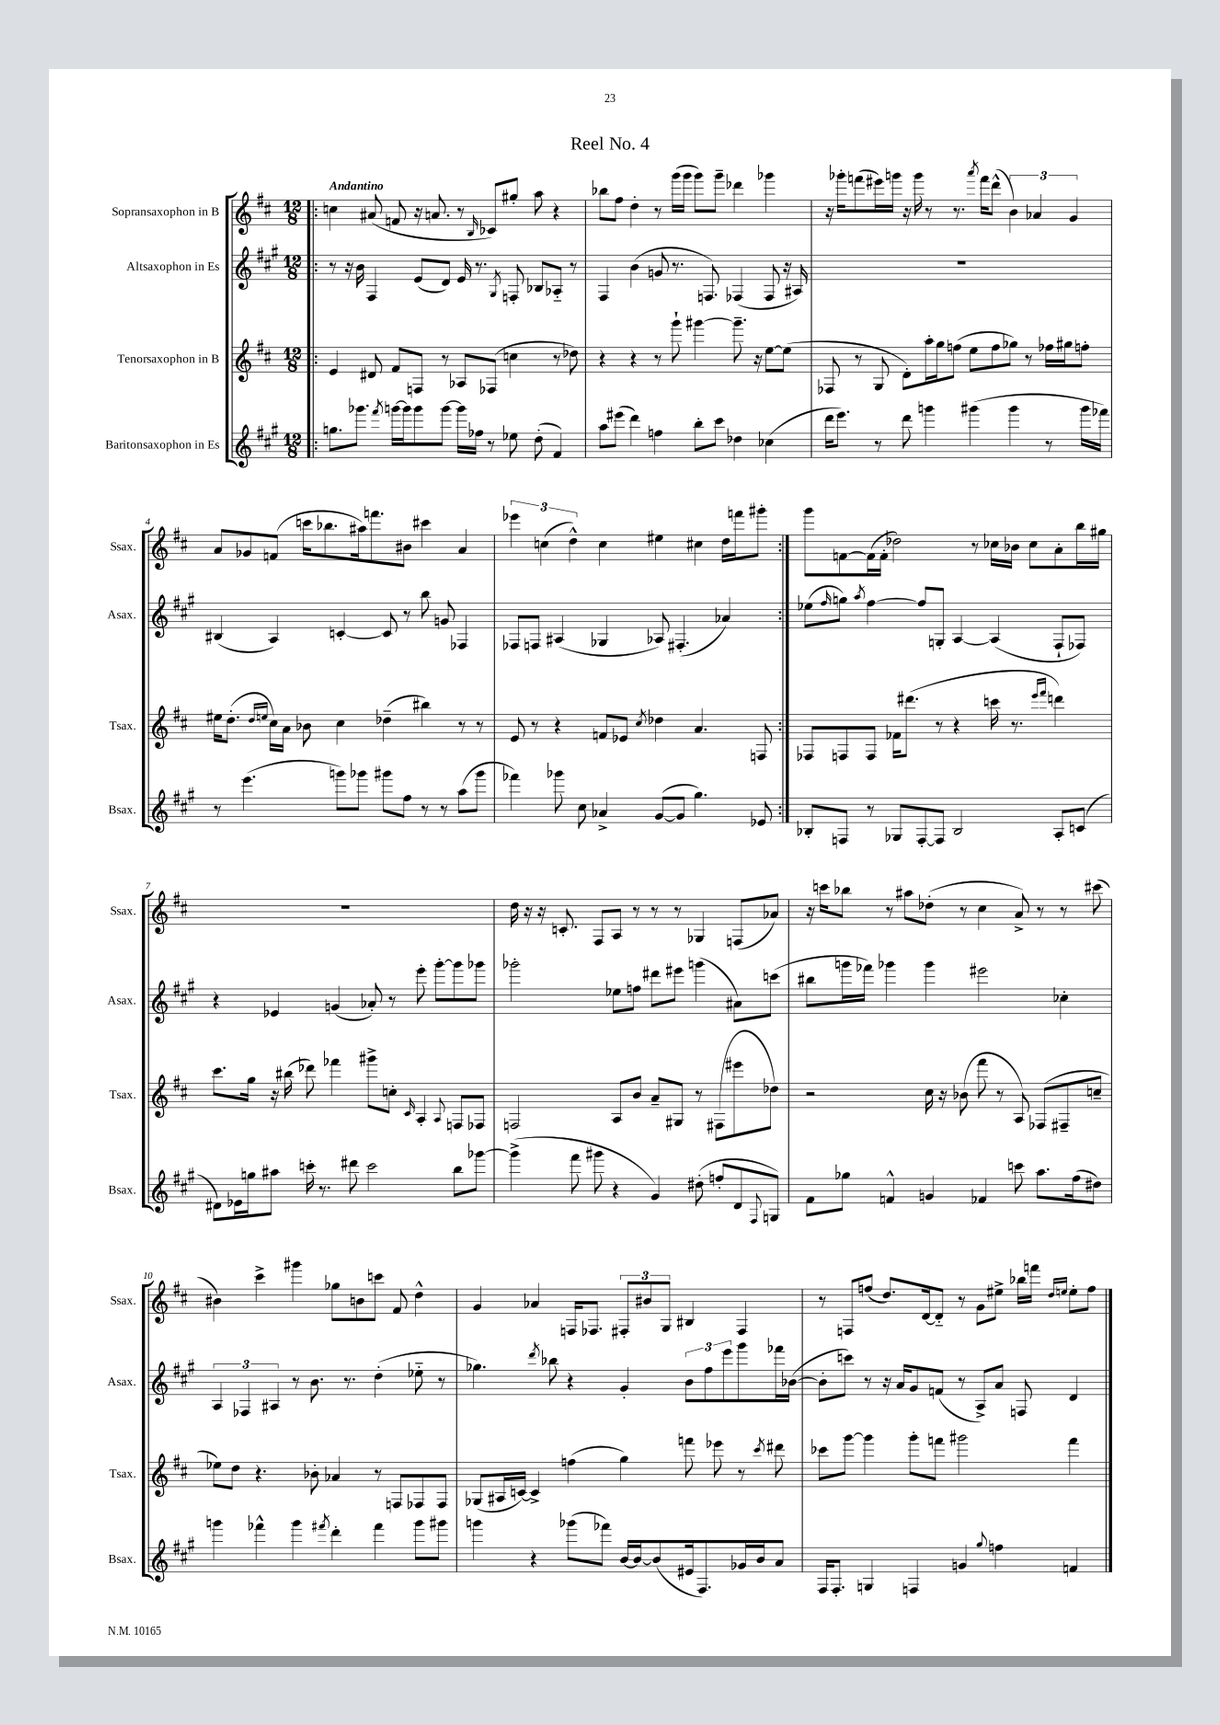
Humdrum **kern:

**kern	**kern	**kern	**kern
*part4	*part3	*part2	*part1
*staff4	*staff3	*staff2	*staff1
*I"Baritonsaxophon in Es	*I"Tenorsaxophon in B	*I"Altsaxophon in Es	*I"Sopransaxophon in B
*I'Bsax.	*I'Tsax.	*I'Asax.	*I'Ssax.
*clefG2	*clefG2	*clefG2	*clefG2
*k[f#c#g#]	*k[f#c#]	*k[f#c#g#]	*k[f#c#]
*M12/8	*M12/8	*M12/8	*M12/8
=1!|:	=1!|:	=1!|:	=1!|:
!	!	!	!LO:TX:a:B:t=Andantino
8.ggn\L	4e/	8r	4ccn\
.	.	16r	.
8.ggg-X\J	.	16b\	.
.	8d#X/	4F#/	(8a#X/
8qfff#/	.	.	.
[16gggn\LL	8f#/L	.	8fn/
16ggg\J]	.	.	.
8ggg\	8Fn/J	(8e/L	16r
.	.	.	8.an/
[8ggg\J	8r	8d/J)	.
16ggg\LL]	8A-X/L	16e/	8r
16ff-X\JJ	.	8.r	.
.	.	.	16qqB/
8r	(8F-X/J	.	8c-X/L)
.	.	8qG#/	.
8ee-X\	4ccn\	8Fn'/	8gg#X'/J
(8dd'\	.	8B-X/L	8aa\
4f#/)	8r	8A-X/J	4r
.	8dd-X\)	8r	.
=2	=2	=2	=2
8aa\L	4r	4F#/	8bb-X\L
(8eee#X\J	.	.	8ff#\J
4ddd\)	4r	(4b\	4dd'\
4ffn\	8r	8gn/	8r
.	8ggg`\	8.r	(16ggg\LL
.	.	.	16ggg\JJ
8bb'\L	[4ggg#X\	.	8ggg\L)
.	.	8.Fn/)	.
8ccc#\J	.	.	8ggg~\J
4dd-X\	8.ggg#~\]	(4F-X/	4ddd-X\
.	16r	.	.
(4cc-X\	[8ee\L	8F-/	4ggg-X\
.	(8ee\J]	16r	.
.	.	16A#X/)	.
=3	=3	=3	=3
16ddd\KL	8F-X/	1.r	16r
8.eee\J)	.	.	16ggg-X'\KL
.	8r	.	(8fffn\
8r	8G/	.	16eee#X\L)
.	.	.	16gggn\JJ
8ddd\	8d'\L)	.	16r
.	.	.	16ggg\
4gggn\	16aa'\L	.	8r
.	16gg\J	.	.
.	(8ffn\J	.	8.r
(4ggg#X\	8ee\L	.	.
.	.	.	8qaaa/
.	.	.	16fff\KL
.	8ff\	.	(8ddd^^\J
4ggg#\	8gg-X\J)	.	6b\)
.	8r	.	.
.	.	.	6a-X/
8r	16ff-X\LL	.	.
.	16gg#X\J	.	.
.	.	.	6g/
16ggg#\LL	8ffn'\J	.	.
16fff-X\JJ)	.	.	.
!!LO:LB:g=z
=4	=4	=4	=4
8r	16ee#X\KL	(4B#X/	8a/L
.	(8.dd'\J	.	.
(4.eee\	.	.	8g-X/
.	16qqdd/LL	.	.
.	16qqeen/JJ	.	.
.	16cc#\LL)	4A/)	(8fn/J
.	16a\JJ	.	.
.	8b-X\	.	16cccn\KL
.	.	.	8.bb-X\
8gggn\L)	4cc#\	[4cn'/	.
8ggg-X\J	.	.	16aa#X\k)
.	.	.	8.fffn\
8ggg#X\L	(4dd-X~\	8c/]	.
8ff#\J	.	8r	8b#X\J
8r	4bb#X\)	8bb\	4ccc#X\
8r	.	8gn/	.
(8aa\L	8r	4F-X/	4a/
8ggg#\J	8r	.	.
=5	=5	=5	=5
4fff-X\)	8e/	8F-X/L	6eee-X\
.	8r	8Fn/J	.
.	.	.	(6ccn\
8ggg-X\	4r	(4A#X/	.
.	.	.	6dd^^\)
8cc#\	.	.	.
4a-X^/	8fn/L	4G-X/	4cc\
.	8e-X/J	.	.
.	8qcc#/	.	.
([8g#/L	4dd-X\	8A-X/)	4ee#X\
8g#/J]	.	(4.F#X'/	.
4.gg#\)	4.a/	.	4cc#X\
.	.	4a-X/)	16dd\LL
.	.	.	16fffn\J
8e-X/	8Fn/	.	8ggg#X'\J
=6:|!	=6:|!	=6:|!	=6:|!
8B-X'/L	8F-X/L	(8ee-X\L	8ggg\L
.	.	16qqff#/	.
8Fn/J	8Fn/	8ggn\J)	[8fn\
.	.	8qaa/	.
8r	8F/J	[4ff#\	(16f\L]
.	.	.	16f'\JJ
8G-X/L	16f-X\KL	.	2dd-X\)
.	(8.ddd#X\J	.	.
[8F'/	.	8ff#/L]	.
8F/J]	8r	8Gn'/J	.
2B-/	4r	[4A/	.
.	.	.	8r
.	16cccn\	(4A/]	16cc-X\LL
.	8.r	.	16b-X\JJ
.	.	.	8cc-\L
.	16qqeee/LL	.	.
.	16qqfff#/JJ	.	.
8A'/L	4dddn\)	8F#`/L	8a'\
(8cn/J	.	8F-X/J)	16bb\L
.	.	.	16gg#X\JJ
!!LO:LB:g=z
=7	=7	=7	=7
8d#X\L)	8.ccc#\L	4r	1.r
16e-X\L	.	.	.
16ggn\J	16gg\Jk	.	.
8aa#X\J	16r	4e-X/	.
.	(16bb#X\	.	.
16cccn'\	8ddd-X\)	.	.
8.r	.	.	.
.	4fff-X\	(4gn/	.
8ddd#X\	.	.	.
2ccc\	8ggg#X^\L	8a-X'/)	.
.	8ccn'\J	8r	.
.	16qqc#/	.	.
.	4A'/	8eee'\	.
.	.	[8ggg#'\L	.
.	8qqA/	.	.
8bb\L	8Fn/L	8ggg#\]	.
[8ggg-X\J	8F-X/J	8ggg-X\J	.
=8	=8	=8	=8
(4ggg-^\]	2Fn/	2ggg-X'\	16dd\
.	.	.	16r
.	.	.	16r
.	.	.	8.cn'/
8fff#\	.	.	.
8ggg#X\	.	.	8F#/L
4r	8A/L	8ee-X\L	8A/J
.	8b/J	8ffn\J	8r
4g#/)	8a~/L	8ddd#X\L	8r
.	8G#X/J	8eee#X\J	8r
(8dd#X'\	8r	(4gggn\	4G-X/
8ffn'/L	(8F#X\L	.	.
8d/	8eee#X\	8a#X\L)	(8Fn/L
8qqF#/	.	.	.
8Gn/J)	8dd-X\J)	(8cccn\J	8a-X/J)
=9	=9	=9	=9
8f#\L	2r	8bb#X\L	16r
.	.	.	16cccn\KL
8gg-X\J	.	16gggn\L	8bb-X\J
.	.	16fff-X\JJ)	.
4fn^^/	.	4ggg-X\	8r
.	.	.	8aa#X\L
4gn/	16cc#\	4ggg-\	(8dd-X'\J
.	16r	.	.
.	(8b-X\	.	8r
4f-X/	8fff#\	2eee#X\	4cc#\
.	8r	.	.
8cccn\	8A/)	.	8a^/)
8.aa\L	(8F-X/L	.	8r
.	8F#X~/	4cc-X'\	8r
(16ff#\k	.	.	.
8dd#X\J)	8ccn~/J	.	(8ccc#X\
!!LO:LB:g=z
=10	=10	=10	=10
4gggn\	8ee-X\L)	6A/	4b#X\)
.	8dd\J	.	.
.	.	6F-X/	.
4fff-X^^\	4.r	.	4ccc#^\
.	.	6A#X/	.
4ggg\	.	8r	4ggg#X\
.	8b-X'\	8.b\	.
8qfff#X/	.	.	.
4ddd'\	4a-X/	.	8gg-X\L
.	.	8.r	.
.	.	.	8bn\
4fff#\	8r	(4dd'\	8cccn\J
.	8Fn/L	.	8f#/
8ggg\L	8F-X/	8ee-X\	4dd^^\
8ggg#X\J	8F-/J	8r	.
=11	=11	=11	=11
4gggn\	(8G-X/L	4.gg-X\)	4g/
.	16A#X/L	.	.
.	[16cn/JJ)	.	.
4r	4c^/]	.	4a-X/
.	.	8qddd/	.
.	.	8bb-X\	.
(8ggg-X\L	(4ffn\	4r	16Fn/KL
.	.	.	8.F-X/J
8fff-X\J)	.	.	.
[16b/LL	4gg\)	4g#'/	12F#X'/L
16b/J_	.	.	.
.	.	.	12b#X/
(8b/]	.	.	.
.	.	.	12G/J
16e#X/k	8fffn\	12b\L	4B#X/
8.F#/)	.	.	.
.	.	12ff#\	.
.	8eee-X\	.	.
.	.	12eee\	.
16g-X/L	8r	8ggg#\	4F#/
16b/J	.	.	.
.	8qccc#/	.	.
8a/J	8ddd#X\	16fff-X\L	.
.	.	([16b-X\JJ	.
=12	=12	=12	=12
16F#/KL	8ccc-X\L	8b-'\L]	8r
8.F#'/J	.	.	.
.	[8ggg\J	8cccn\J)	8Fn/L
4Gn/	4ggg\]	8r	(8ffn/J
.	.	16r	8.dd/L)
.	.	16a/KL	.
4Fn/	8ggg'\L	8g#/	.
.	.	.	[16d/k
.	8fffn\J	(8fn/J	8d/J]
4gn/	2ggg#X\	8r	8r
.	.	8A^/L)	8g\L
8qqgg#/	.	.	.
4ffn\	.	8a/J	8ee#X^\J
.	.	8Fn/	16bb-X\LL
.	.	.	16fffn\JJ
.	.	.	16qqdd/LL
.	.	.	16qqeen/JJ
4fn/	4fff\	4d/	8ee'\L
.	.	.	8ff\J
==	==	==	==
*-	*-	*-	*-
